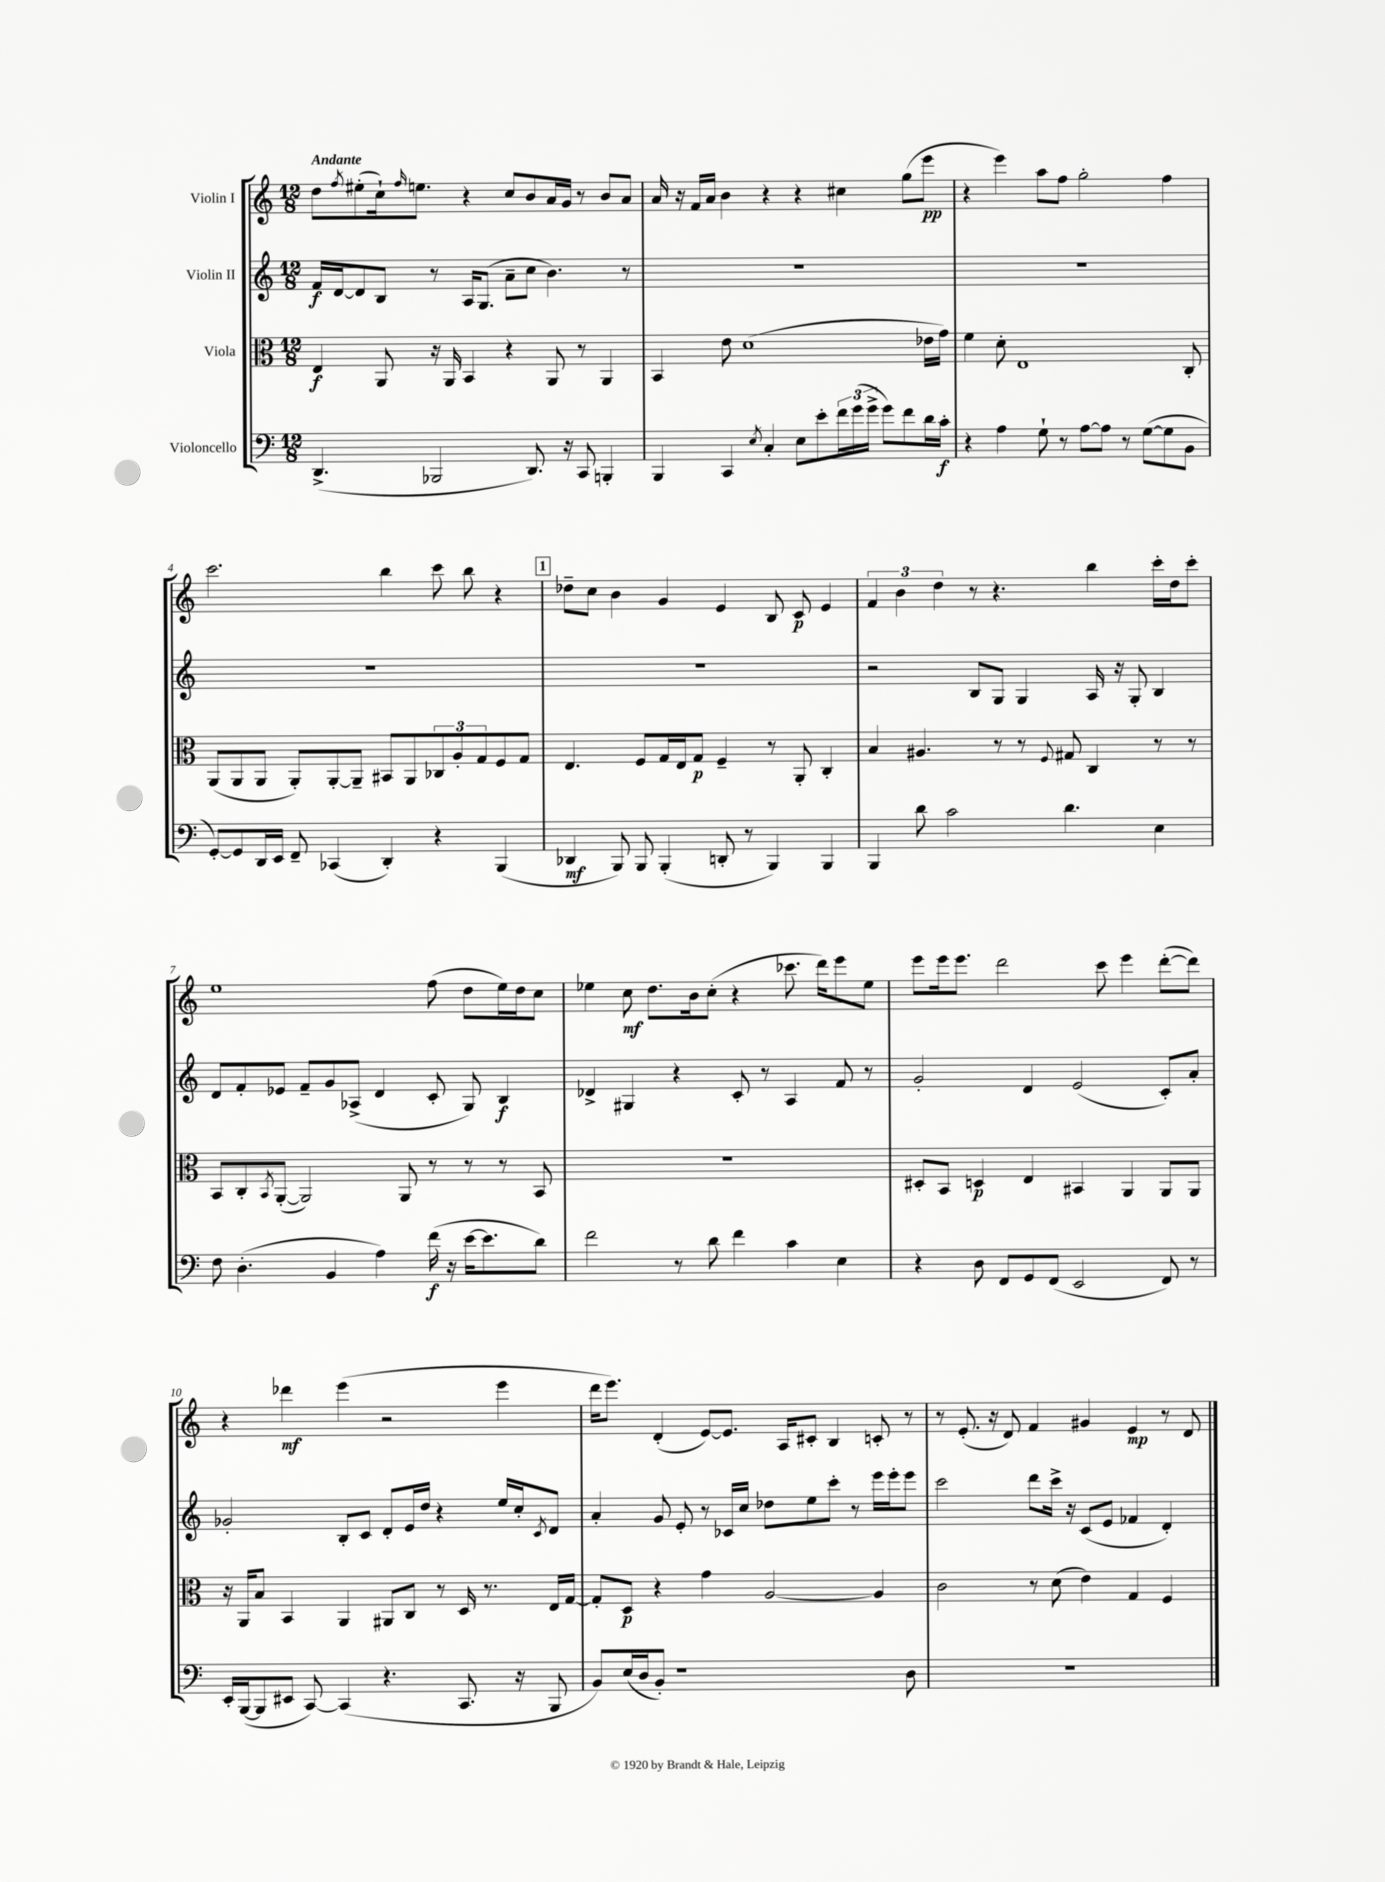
<<
\new StaffGroup <<
\new Staff = "s0" \with { instrumentName = "Violin I" } {
    \clef treble \key c \major \numericTimeSignature \time 12/8 \tempo "Andante"
    d''8 \acciaccatura { f''8 } eis''8-.( c''16-!) \grace { f''16 } e''8. r4 c''8 b'8 a'16 g'16 r8 b'8 a'8 |
    a'16 r16 f'16 a'16 b'4 r4 r4 cis''4 g''8( e'''8\pp |
    r4 e'''4) a''8 f''8 g''2-. f''4 |
    c'''2. b''4 c'''8 b''8 r4 |
    \mark \markup { \box "1" } des''8-- c''8 b'4 g'4 e'4 b8 c'8\p e'4 |
    \tuplet 3/2 { f'4 b'4 d''4 } r8 r4. b''4 c'''16-. d''16 c'''8-. |
    e''1 f''8( d''8 e''16) d''16 c''8 |
    ees''4 c''8\mf d''8. b'16 c''8-.( r4 ces'''8. d'''16) e'''8 ees''8 |
    e'''8 e'''16 e'''8. d'''2 c'''8 e'''4 d'''8~-.( d'''8) |
    r4 des'''4\mf e'''4( r2 e'''4 |
    d'''16 e'''8.) d'4-.( e'8~) e'8. a16 cis'8-. b4 c'8-. r8 |
    r8 e'8.-.( r16 d'8) f'4 gis'4 e'4\mp r8 d'8 \bar "|." |
}
\new Staff = "s1" \with { instrumentName = "Violin II" } {
    \clef treble \key c \major \numericTimeSignature \time 12/8
    f'16\f d'16~ d'8 b8 r8 a16 g8.( a'8-- c''8 b'4.) r8 |
    R1. |
    R1. |
    R1. |
    \mark \markup { \box "1" } R1. |
    r2 b8 g8 g4 a16 r16 g8-. b4 |
    d'8 f'8-. ees'8 f'8-- g'8 aes8->( d'4 c'8-. g8) b4\f |
    des'4-> gis4 r4 c'8-. r8 a4 f'8 r8 |
    g'2-. d'4 e'2( c'8-.) a'8-. |
    ges'2-. b8-. c'8 d'8-. e'16 d''16 r4 e''16 c''16-. \acciaccatura { c'8 } d'8 |
    a'4-. g'8 e'8-. r8 ces'16 c''16 des''8 e''8 c'''8-. r8 e'''16 e'''16-. e'''8 |
    c'''2 d'''8 c'''16-> r16 c'8( e'8 fes'4 d'4-.) \bar "|." |
}
\new Staff = "s2" \with { instrumentName = "Viola" } {
    \clef alto \key c \major \numericTimeSignature \time 12/8
    e4\f a,8 r16 a,16 b,4 r4 a,8 r8 a,4 |
    b,4 e'8 d'1( ees'16 g'16) |
    f'4 d'8-. e1 c8-. |
    a,8( a,8 a,8 a,8-.) a,8~-. a,8-- bis,8 a,8 \tuplet 3/2 { ces8 a8-. g8 } f8 g8 |
    \mark \markup { \box "1" } e4. f8 g16 e16 g8\p f4-- r8 a,8-. c4-. |
    b4 ais4. r8 r8 \appoggiatura { f8 } gis8 c4 r8 r8 |
    b,8 c8-. \acciaccatura { b,8 } a,8~-.( a,2) a,8 r8 r8 r8 b,8 |
    R1. |
    dis8-. b,8 d4\p e4 bis,4 a,4 a,8 a,8 |
    r16 a,16 b8 b,4 a,4 ais,8 c8 r8 d16 r8. e16 g16~ |
    g8-. d8\p r4 g'4 a2~ a4 |
    c'2 r8 d'8( e'4) g4 f4 \bar "|." |
}
\new Staff = "s3" \with { instrumentName = "Violoncello" } {
    \clef bass \key c \major \numericTimeSignature \time 12/8
    d,4.->( bes,,2 d,8.) r16 c,8 b,,4-. |
    b,,4 c,4 \acciaccatura { e8 } c4-. e8 e'8-. \tuplet 3/2 { f'16 g'16( g'16-> } g'8) f'8 d'16 c'16-.\f |
    r4 a4 g8-! r8 a8~ a8 r8 g8~( g8 b,8 |
    g,8~-.) g,8 d,16 e,16 f,8-- ces,4( d,4-.) r4 b,,4( |
    \mark \markup { \box "1" } des,4\mf b,,8) b,,8 b,,4-.( d,8-. r8 b,,4) b,,4 |
    b,,4 d'8 c'2 d'4. e4 |
    f8 d4.-.( b,4 a4) f'16\f( r16 e'16~ e'8. d'8) |
    f'2 r8 d'8 f'4 c'4 e4 |
    r4 d8 f,8 g,8 f,8( e,2 f,8) r8 |
    e,16-. b,,16~( b,,8 eis,8 c,8~) c,4( r4. c,8. r16 b,,8 |
    b,8) e16( d16 b,8-.) r1 d8 |
    R1. \bar "|." |
}
>>
>>
